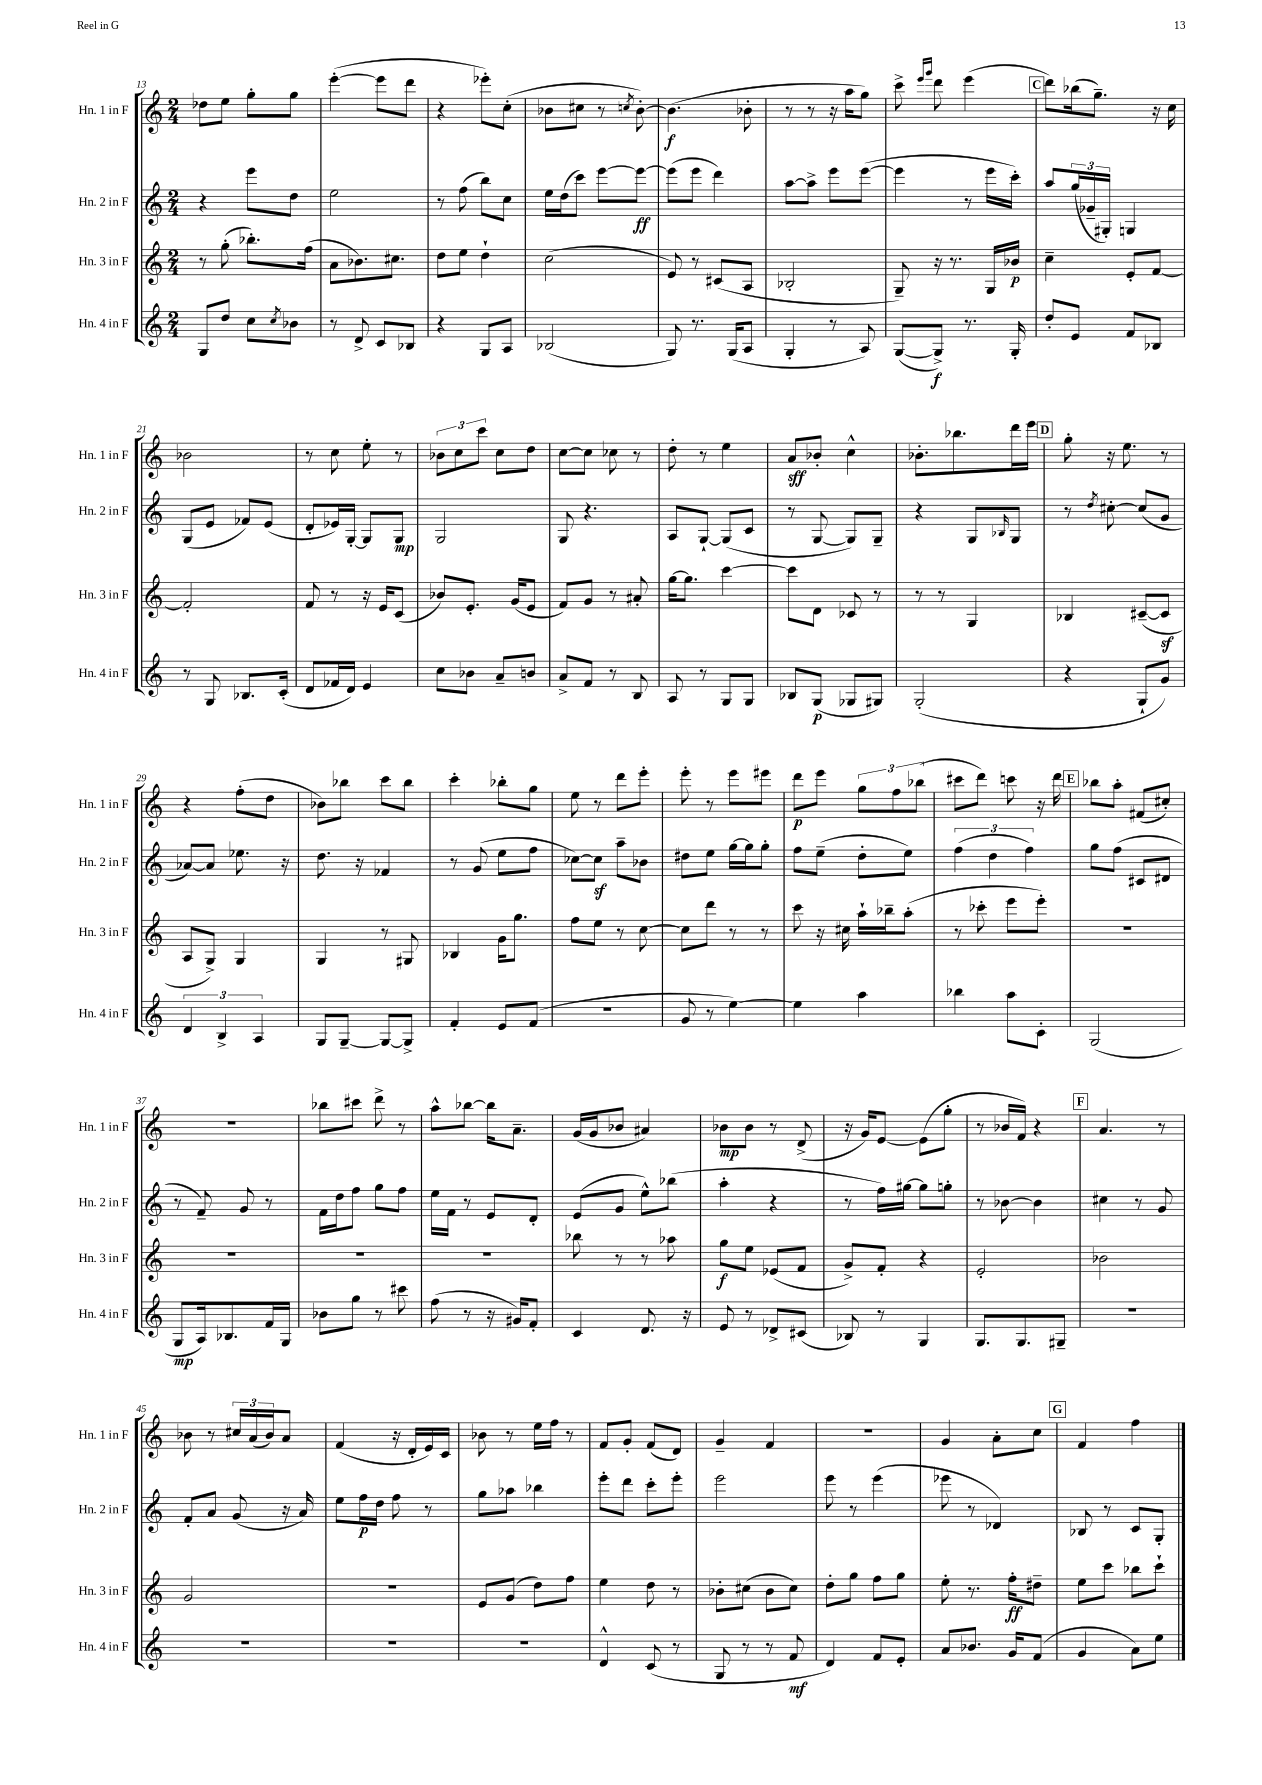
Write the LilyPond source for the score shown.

<<
\new StaffGroup <<
\new Staff = "s0" \with { instrumentName = "Hn. 1 in F" shortInstrumentName = "Hn. 1 in F" } {
    \clef treble \key c \major \numericTimeSignature \time 2/4
    des''8 e''8 g''8-. g''8 |
    e'''4~-.( e'''8 d'''8 |
    r4 ees'''8-.) c''8-.( |
    bes'8 cis''8 r8 \acciaccatura { c''8 } bes'8~-.) |
    bes'4.\f( bes'8-. |
    r8 r8 r16 a''16 g''8) |
    c'''8-> \grace { e'''16 g'''16 } d'''8 e'''4( |
    \mark \markup { \box "C" } d'''8) bes''16( g''8.--) r16 c''16 |
    bes'2 |
    r8 c''8 e''8-. r8 |
    \tuplet 3/2 { bes'8 c''8 c'''8 } c''8 d''8 |
    c''8~ c''8 ces''8 r8 |
    d''8-. r8 e''4 |
    a'8\sff bes'8-. c''4-^ |
    bes'8.-. bes''8. d'''16 e'''16 |
    \mark \markup { \box "D" } g''8-. r16 e''8. r8 |
    r4 f''8-.( d''8 |
    bes'8) bes''8 c'''8 bes''8 |
    c'''4-. bes''8-. g''8 |
    e''8 r8 d'''8 e'''8-. |
    e'''8-. r8 e'''8 eis'''8 |
    d'''8\p e'''8 \tuplet 3/2 { g''8 f''8 bes''8( } |
    cis'''8 d'''8) c'''8 r16 d'''16 |
    \mark \markup { \box "E" } bes''8 a''8-. fis'8( cis''8-.) |
    r2 |
    bes''8 cis'''8 d'''8-> r8 |
    a''8-^ bes''8~ bes''16 a'8.-- |
    g'16( g'16 bes'8 ais'4) |
    bes'8\mp bes'8 r8 d'8->( |
    r16 g'16) e'8~ e'8( g''8-. |
    r8 bes'16 f'16) r4 |
    \mark \markup { \box "F" } a'4. r8 |
    bes'8 r8 \tuplet 3/2 { cis''16 a'16( bes'16) } a'8 |
    f'4( r16 d'16-. e'16) c'16 |
    bes'8 r8 e''16 f''16 r8 |
    f'8 g'8-. f'8( d'8) |
    g'4-- f'4 |
    R2 |
    g'4 a'8-. c''8 |
    \mark \markup { \box "G" } f'4 f''4 \bar "|." |
}
\new Staff = "s1" \with { instrumentName = "Hn. 2 in F" shortInstrumentName = "Hn. 2 in F" } {
    \clef treble \key c \major \numericTimeSignature \time 2/4
    r4 e'''8 d''8 |
    e''2 |
    r8 f''8( b''8) c''8 |
    e''16 d''16( c'''8) e'''8~ e'''8~\ff |
    e'''8( e'''8 d'''4) |
    a''8~ a''8-> e'''8 e'''8~( |
    e'''4 r8 e'''16 c'''16-.) |
    \mark \markup { \box "C" } a''8 \tuplet 3/2 { g''16( ges'16-- gis16-.) } g4 |
    g8( e'8 fes'8) e'8( |
    d'8-. ees'16) g16~-. g8 g8\mp |
    g2 |
    g8 r4. |
    a8 g8~-! g8( c'8 |
    r8 g8~ g8) g8-- |
    r4 g8 \grace { bes16 } g8 |
    \mark \markup { \box "D" } r8 \acciaccatura { d''8 } cis''8~-. cis''8( g'8 |
    aes'8~) aes'8 ees''8. r16 |
    d''8. r16 fes'4 |
    r8 g'8( e''8 f''8 |
    ces''8~) ces''8\sf a''8-- bes'8 |
    dis''8 e''8 g''16~ g''16 g''8-. |
    f''8 e''8--( d''8-. e''8) |
    \tuplet 3/2 { f''4( d''4 f''4) } |
    \mark \markup { \box "E" } g''8 f''8( cis'8 dis'8 |
    r8 f'8--) g'8 r8 |
    f'16 d''16 f''8 g''8 f''8 |
    e''16 f'16 r8 e'8 d'8-. |
    e'8( g'8 e''8-^) bes''8( |
    a''4-. r4 |
    r8 f''16) gis''16~ gis''8 g''8-. |
    r8 bes'8~ bes'4 |
    \mark \markup { \box "F" } cis''4 r8 g'8 |
    f'8-. a'8 g'8( r16 a'16) |
    e''8 f''16\p d''16 f''8 r8 |
    g''8 aes''8 bes''4 |
    e'''8-. d'''8 c'''8-. e'''8-. |
    e'''2 |
    e'''8 r8 e'''4( |
    ees'''8 r8 des'4) |
    \mark \markup { \box "G" } bes8 r8 c'8 g8-. \bar "|." |
}
\new Staff = "s2" \with { instrumentName = "Hn. 3 in F" shortInstrumentName = "Hn. 3 in F" } {
    \clef treble \key c \major \numericTimeSignature \time 2/4
    r8 g''8-.( bes''8.-.) f''16( |
    a'8 bes'8.) cis''8. |
    d''8 e''8 d''4-! |
    c''2( |
    e'8) r8 cis'8( a8 |
    bes2-. |
    g8--) r16 r8. g16 bes'16\p |
    \mark \markup { \box "C" } c''4-- e'8-. f'8~ |
    f'2-. |
    f'8 r8 r16 e'16 c'8( |
    bes'8) e'8.-. g'16( e'8 |
    f'8) g'8 r8 ais'8-. |
    g''16~ g''8. c'''4~ |
    c'''8 d'8 ces'8 r8 |
    r8 r8 g4 |
    \mark \markup { \box "D" } bes4 cis'8~--( cis'8\sf |
    a8 g8->) g4 |
    g4 r8 gis8 |
    bes4 g'16 g''8. |
    f''8 e''8 r8 c''8~ |
    c''8 d'''8 r8 r8 |
    c'''8 r16 cis''16 a''16-! bes''16-- a''8-.( |
    r8 ces'''8-. e'''8 e'''8-.) |
    \mark \markup { \box "E" } R2 |
    R2 |
    R2 |
    R2 |
    bes''8 r8 r8 aes''8 |
    g''8\f e''8 ees'8( f'8 |
    g'8->) f'8-. r4 |
    e'2-. |
    \mark \markup { \box "F" } bes'2 |
    g'2 |
    R2 |
    e'8 g'8( d''8) f''8 |
    e''4 d''8 r8 |
    bes'8-. cis''8( bes'8 cis''8) |
    d''8-. g''8 f''8 g''8 |
    e''8-. r8. f''16-.\ff dis''8-- |
    \mark \markup { \box "G" } e''8 c'''8 bes''8 c'''8-! \bar "|." |
}
\new Staff = "s3" \with { instrumentName = "Hn. 4 in F" shortInstrumentName = "Hn. 4 in F" } {
    \clef treble \key c \major \numericTimeSignature \time 2/4
    g8 d''8 c''8 \acciaccatura { c''8 } bes'8 |
    r8 d'8-> c'8 bes8 |
    r4 g8 a8 |
    bes2( |
    g8) r8. g16( a8 |
    g4-. r8 a8) |
    g8~( g8->\f) r8. g16-. |
    \mark \markup { \box "C" } d''8-. e'8 f'8 bes8 |
    r8 g8 bes8. c'16-.( |
    d'8 fes'16 d'16) e'4 |
    c''8 bes'8 a'8-- b'8 |
    a'8-> f'8 r8 b8 |
    a8 r8 g8 g8 |
    bes8 g8\p( ges8 gis8) |
    g2-.( |
    \mark \markup { \box "D" } r4 g8-! g'8) |
    \tuplet 3/2 { d'4 b4-> a4 } |
    g8 g8~-- g8~ g8-> |
    f'4-. e'8 f'8( |
    R2 |
    g'8 r8 e''4~) |
    e''4 a''4 |
    bes''4 a''8 c'8-. |
    \mark \markup { \box "E" } g2( |
    g8\mp a16) bes8. f'16 g16 |
    bes'8 g''8 r8 cis'''8 |
    f''8( r8 r16 gis'16) f'8-. |
    c'4 d'8. r16 |
    e'8 r8 des'8-> cis'8( |
    bes8) r8 g4 |
    g8. g8. gis8-- |
    \mark \markup { \box "F" } R2 |
    R2 |
    R2 |
    R2 |
    d'4-^ c'8( r8 |
    g8 r8 r8 f'8\mf |
    d'4) f'8 e'8-. |
    a'8 bes'8. g'16 f'8( |
    \mark \markup { \box "G" } g'4 a'8) e''8 \bar "|." |
}
>>
>>
\layout { \context { \Score currentBarNumber = #13 } }
